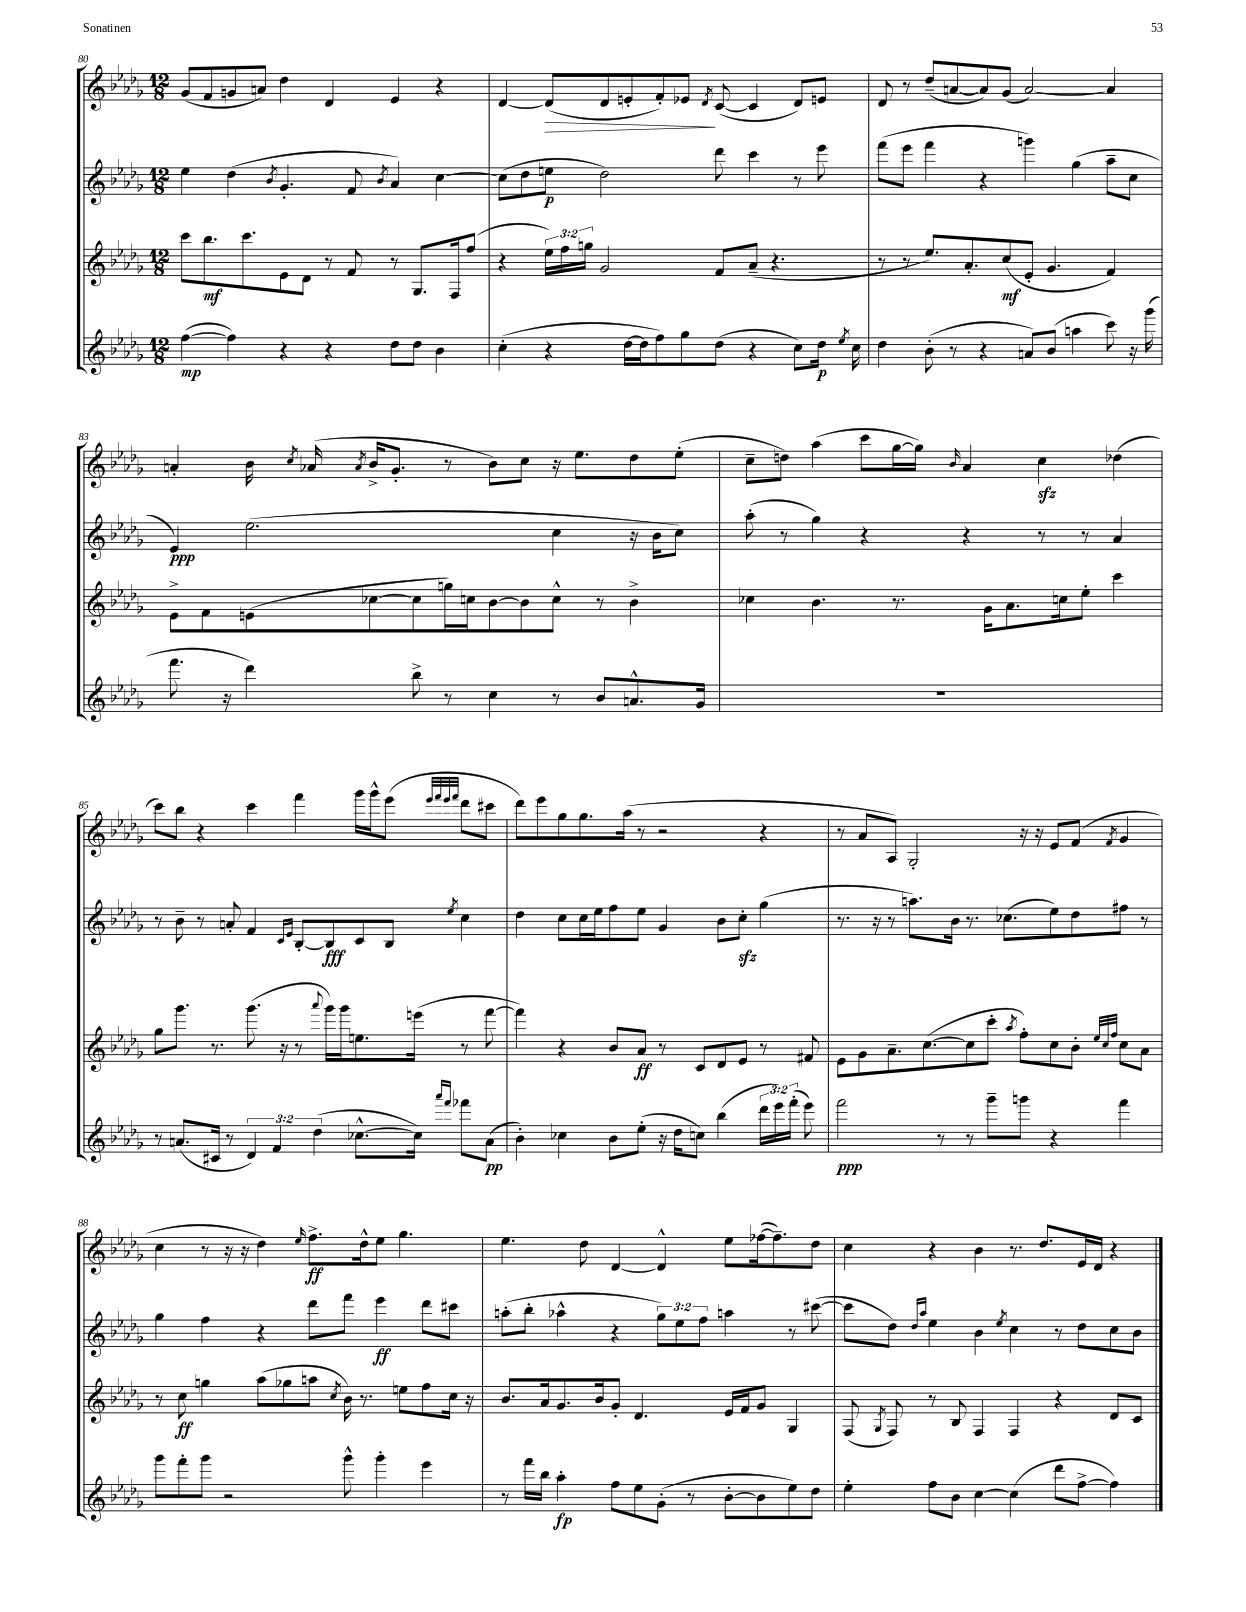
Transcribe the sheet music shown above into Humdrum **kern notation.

**kern	**dynam	**kern	**dynam	**kern	**dynam	**kern	**dynam
*part4	*part4	*part3	*part3	*part2	*part2	*part1	*part1
*staff4	*staff4	*staff3	*staff3	*staff2	*staff2	*staff1	*staff1
*clefG2	*	*clefG2	*	*clefG2	*	*clefG2	*
*k[b-e-a-d-g-]	*	*k[b-e-a-d-g-]	*	*k[b-e-a-d-g-]	*	*k[b-e-a-d-g-]	*
*M12/8	*	*M12/8	*	*M12/8	*	*M12/8	*
=80	=80	=80	=80	=80	=80	=80	=80
([4ff\	mp	8ccc\L	.	4ee-\	.	(8g-/L	.
.	.	8.bb-\	mf	.	.	8f/	.
4ff\])	.	.	.	(4dd-\	.	8gn/	.
.	.	8.ccc\	.	.	.	.	.
.	.	.	.	.	.	8an/J)	.
.	.	.	.	8qb-/	.	.	.
4r	.	8e-\	.	4.g-'/	.	4dd-\	.
.	.	8d-\J	.	.	.	.	.
4r	.	8r	.	.	.	4d-/	.
.	.	8f/	.	8f/	.	.	.
.	.	.	.	8qb-/	.	.	.
8dd-\L	.	8r	.	4a-/)	.	4e-/	.
8dd-\J	.	8.G-/L	.	.	.	.	.
4b-\	.	.	.	[4cc\	.	4r	.
.	.	16F/k	.	.	.	.	.
.	.	(8ff/J	.	.	.	.	.
=81	=81	=81	=81	=81	=81	=81	=81
(4cc'\	.	4r	.	(8cc\L]	.	[4d-/	.
.	.	.	.	8dd-\	.	.	.
!	!	!	!	!	!	!	!LO:HP:b
4r	.	24ee-\LL)	.	8een\J	p	(8d-/L]	>
.	.	24ff\	.	.	.	.	.
.	.	24ggn\JJ	.	.	.	.	.
.	.	2g-/	.	2dd-\)	.	8d-/	.
[16dd-\LL	.	.	.	.	.	8en'/	.
16dd-\J]	.	.	.	.	.	.	.
8ff\)	.	.	.	.	.	8f'/)	.
8gg-\	.	.	.	.	.	8e-X/J	.
.	.	.	.	.	.	8qd-/	.
(8dd-\J	.	8f/L	.	8ddd-\	.	([8c/	]
4r	.	(8a-~/J	.	4ccc\	.	4c/]	.
.	.	4.r	.	.	.	.	.
8cc\L)	.	.	.	8r	.	8d-/L)	.
16dd-\Jk	p	.	.	8eee-\	.	8en/J	.
8qee-/	.	.	.	.	.	.	.
16cc\	.	.	.	.	.	.	.
=82	=82	=82	=82	=82	=82	=82	=82
4dd-\	.	8r	.	(8fff\L	.	8d-/	.
.	.	8r	.	8eee-\J	.	8r	.
(8b-'\	.	8.ee-/L)	.	4fff\	.	(8dd-~/L	.
8r	.	.	.	.	.	[8an/	.
.	.	8.a-'/	.	.	.	.	.
4r	.	.	.	4r	.	8a/])	.
.	.	(8cc/	mf	.	.	(8g-/J	.
8an/L)	.	8e-'/J	.	4gggn\)	.	[2a/)	.
(8b-/J	.	4.g-/	.	.	.	.	.
4aan\	.	.	.	(4gg-\	.	.	.
8ccc\)	.	4f/)	.	8aa-~\L	.	4a/]	.
16r	.	.	.	8cc\J	.	.	.
(16ggg-\	.	.	.	.	.	.	.
!!LO:LB:g=z
=83	=83	=83	=83	=83	=83	=83	=83
8.fff\	.	8e-^\L	.	4e-/)	ppp	4an'/	.
.	.	8f\	.	.	.	.	.
16r	.	.	.	.	.	.	.
4ddd-\)	.	(8en\	.	(2.ee-\	.	16b-\	.
.	.	.	.	.	.	8qcc/	.
.	.	.	.	.	.	(16a-X/	.
.	.	.	.	.	.	8qa-/	.
.	.	[8cc-X\	.	.	.	16b-^/KL	.
.	.	.	.	.	.	8.g-'/J	.
8bb-^\	.	8cc-\]	.	.	.	.	.
8r	.	16ggn\L)	.	.	.	8r	.
.	.	16ccn\J	.	.	.	.	.
4cc\	.	[8b-\	.	.	.	8b-\L)	.
.	.	8b-\]	.	.	.	8cc\J	.
8r	.	8cc^^\J	.	4cc\	.	16r	.
.	.	.	.	.	.	8.ee-\L	.
8b-/L	.	8r	.	.	.	.	.
8.an^^/	.	4b-^\	.	16r	.	8dd-\	.
.	.	.	.	16b-\KL	.	.	.
.	.	.	.	8cc\J)	.	(8ee-'\J	.
16g-/Jk	.	.	.	.	.	.	.
=84	=84	=84	=84	=84	=84	=84	=84
1.r	.	4cc-X\	.	(8aa-'\	.	8cc~\L	.
.	.	.	.	8r	.	8ddn\J)	.
.	.	4.b-\	.	4gg-\)	.	(4aa-\	.
.	.	.	.	4r	.	8ccc\L	.
.	.	8.r	.	.	.	[16gg-\L	.
.	.	.	.	.	.	16gg-\JJ])	.
.	.	.	.	.	.	16qqb-/	.
.	.	.	.	4r	.	4a-/	.
.	.	16g-\KL	.	.	.	.	.
.	.	8.a-\	.	.	.	.	.
.	.	.	.	8r	.	4cczz\	.
.	.	16ccn\k	.	.	.	.	.
.	.	8ee-'\J	.	8r	.	.	.
.	.	4ccc\	.	4a-/	.	(4dd-X\	.
!!LO:LB:g=z
=85	=85	=85	=85	=85	=85	=85	=85
8r	.	8gg-\L	.	8r	.	8ccc\L)	.
(8.an/L	.	8.ggg-\J	.	8b-~\	.	8bb-\J	.
.	.	.	.	8r	.	4r	.
16c#X/Jk	.	8.r	.	.	.	.	.
8r	.	.	.	8an'/	.	.	.
6d-/)	.	(8.ggg-\	.	4f/	.	4ccc\	.
6f/	.	.	.	.	.	.	.
.	.	16r	.	.	.	.	.
.	.	.	.	16qqc/LL	.	.	.
.	.	.	.	16qqe-/JJ	.	.	.
.	.	8r	.	[8B-'/L	.	4fff\	.
(6dd-\	.	.	.	.	.	.	.
.	.	8qqaaa-/	.	.	.	.	.
.	.	16ggg-\LL)	.	8B-/]	fff	.	.
.	.	16ggg-\J	.	.	.	.	.
[8.cc-X^^\L	.	8.een\	.	8c/	.	16ggg-\LL	.
.	.	.	.	.	.	16ggg-^^\J	.
.	.	.	.	8B-/J	.	(8eee-\J	.
16cc-\Jk])	.	(16eeen\Jk	.	.	.	.	.
.	.	.	.	.	.	32qqeee-/LLL	.
.	.	.	.	.	.	32qqfff/	.
16qqaaa-/LL	.	.	.	.	.	32qqeee-/	.
16qqfff/JJ	.	.	.	8qee-/	.	32qqfff/JJJ	.
8fff-X\L	.	8r	.	4cc\	.	8ddd-\L	.
(8a\J	pp	[8fff\	.	.	.	8ccc#X\J	.
=86	=86	=86	=86	=86	=86	=86	=86
4b-'\)	.	4fff\])	.	4dd-\	.	8ddd-\L)	.
.	.	.	.	.	.	8eee-\	.
4cc-X\	.	4r	.	8cc\L	.	8gg-\	.
.	.	.	.	16cc\L	.	8.gg-\	.
.	.	.	.	16ee-\J	.	.	.
8b-\L	.	8b-/L	.	8ff\	.	.	.
.	.	.	.	.	.	(16aa-\Jk	.
(8ee-'\J	.	8a-/J	ff	8ee-\J	.	8r	.
16r	.	8r	.	4g-/	.	2r	.
16dd-\KL	.	.	.	.	.	.	.
8ccn\J)	.	8c/L	.	.	.	.	.
(4bb-\	.	8d-/	.	8b-\L	.	.	.
.	.	8e-/J	.	8cczz'\J	.	.	.
24ddd-\LL	.	8r	.	(4gg-\	.	4r	.
24eee-\)	.	.	.	.	.	.	.
(24fff'\JJ	.	.	.	.	.	.	.
8eee-\)	.	8f#X/	.	.	.	.	.
=87	=87	=87	=87	=87	=87	=87	=87
2fff\	ppp	8e-\L	.	8.r	.	8r	.
.	.	8g-\	.	.	.	8a-/L	.
.	.	.	.	16r	.	.	.
.	.	8.a-~\	.	8r	.	8A-/J)	.
.	.	.	.	8.aan\L)	.	2G-'/	.
.	.	([8.cc\	.	.	.	.	.
8r	.	.	.	.	.	.	.
.	.	.	.	16b-\Jk	.	.	.
8r	.	8cc\]	.	8.r	.	.	.
8ggg-~\L	.	8ccc'\J	.	.	.	.	.
.	.	.	.	(8.cc-X\L	.	.	.
.	.	8qaa-/	.	.	.	.	.
8gggn\J	.	8ff'\L)	.	.	.	16r	.
.	.	.	.	.	.	16r	.
4r	.	8cc\	.	8ee-\)	.	8e-/L	.
.	.	8b-'\J	.	8dd-\	.	(8f/J	.
.	.	32qqee-/LLL	.	.	.	.	.
.	.	32qqcc/	.	.	.	.	.
.	.	32qqff/JJJ	.	.	.	8qf/	.
4fff\	.	8cc\L	.	8ff#X\J	.	4g-/	.
.	.	8a-\J	.	8r	.	.	.
!!LO:LB:g=z
=88	=88	=88	=88	=88	=88	=88	=88
8ggg-\L	.	8r	.	4gg-\	.	4cc\	.
8fff'\	.	8cc\	ff	.	.	.	.
8ggg-\J	.	4ggn\	.	4ff\	.	8r	.
2r	.	.	.	.	.	16r	.
.	.	.	.	.	.	16r	.
.	.	(8aa-\L	.	4r	.	4dd-\)	.
.	.	8gg-X\	.	.	.	.	.
.	.	.	.	.	.	16qqee-/	.
.	.	8aan\J	.	8ddd-\L	.	8.ff^\L	ff
.	.	8qcc/	.	.	.	.	.
8ggg-^^\	.	16b-\)	.	8fff\J	.	.	.
.	.	8.r	.	.	.	16dd-^^\k	.
4ggg-'\	.	.	.	4eee-\	ff	8ee-\J	.
.	.	8een\L	.	.	.	4.gg-\	.
4eee-\	.	8ff\	.	8ddd-\L	.	.	.
.	.	16cc\Jk	.	8ccc#X\J	.	.	.
.	.	16r	.	.	.	.	.
=89	=89	=89	=89	=89	=89	=89	=89
8r	.	8.b-/L	.	(8aan'\L	.	4.ee-\	.
16fff\LL	.	.	.	8bb-'\J	.	.	.
16bb-\JJ	.	16a-/k	.	.	.	.	.
4aa-'\	fp	8.g-/	.	4aa-X^^\	.	.	.
.	.	.	.	.	.	8dd-\	.
.	.	16b-/k	.	.	.	.	.
8ff\L	.	8g-'/J	.	4r	.	[4d-/	.
8ee-\	.	4.d-/	.	.	.	.	.
(8g-'\J	.	.	.	12gg-\L)	.	4d-^^/]	.
.	.	.	.	12ee-\	.	.	.
8r	.	.	.	.	.	.	.
.	.	.	.	12ff\J	.	.	.
[8b-'\L	.	16e-/LL	.	4aan\	.	8ee-\L	.
.	.	16f/J	.	.	.	.	.
8b-\]	.	8g-/J	.	.	.	([16ff-X\k	.
.	.	.	.	.	.	8.ff-~\])	.
8ee-\)	.	4G-/	.	8r	.	.	.
8dd-\J	.	.	.	([8ccc#X\	.	8dd-\J	.
=90	=90	=90	=90	=90	=90	=90	=90
4ee-'\	.	(8F/	.	8ccc#\L]	.	4cc\	.
.	.	8qG-/	.	.	.	.	.
.	.	8F/)	.	8dd-\J)	.	.	.
.	.	.	.	16qqdd-/LL	.	.	.
.	.	.	.	16qqaa-/JJ	.	.	.
8ff\L	.	8r	.	4ee-\	.	4r	.
8b-\J	.	8B-/	.	.	.	.	.
[4cc\	.	4F/	.	4b-\	.	4b-\	.
.	.	.	.	8qee-/	.	.	.
(4cc\]	.	4F/	.	4cc\	.	8.r	.
.	.	.	.	.	.	8.dd-/L	.
8ddd-\L	.	4r	.	8r	.	.	.
[8ff^\J	.	.	.	8dd-\L	.	16e-/L	.
.	.	.	.	.	.	16d-/JJ	.
4ff\])	.	8d-/L	.	8cc\	.	4r	.
.	.	8c/J	.	8b-\J	.	.	.
==	==	==	==	==	==	==	==
*-	*-	*-	*-	*-	*-	*-	*-
